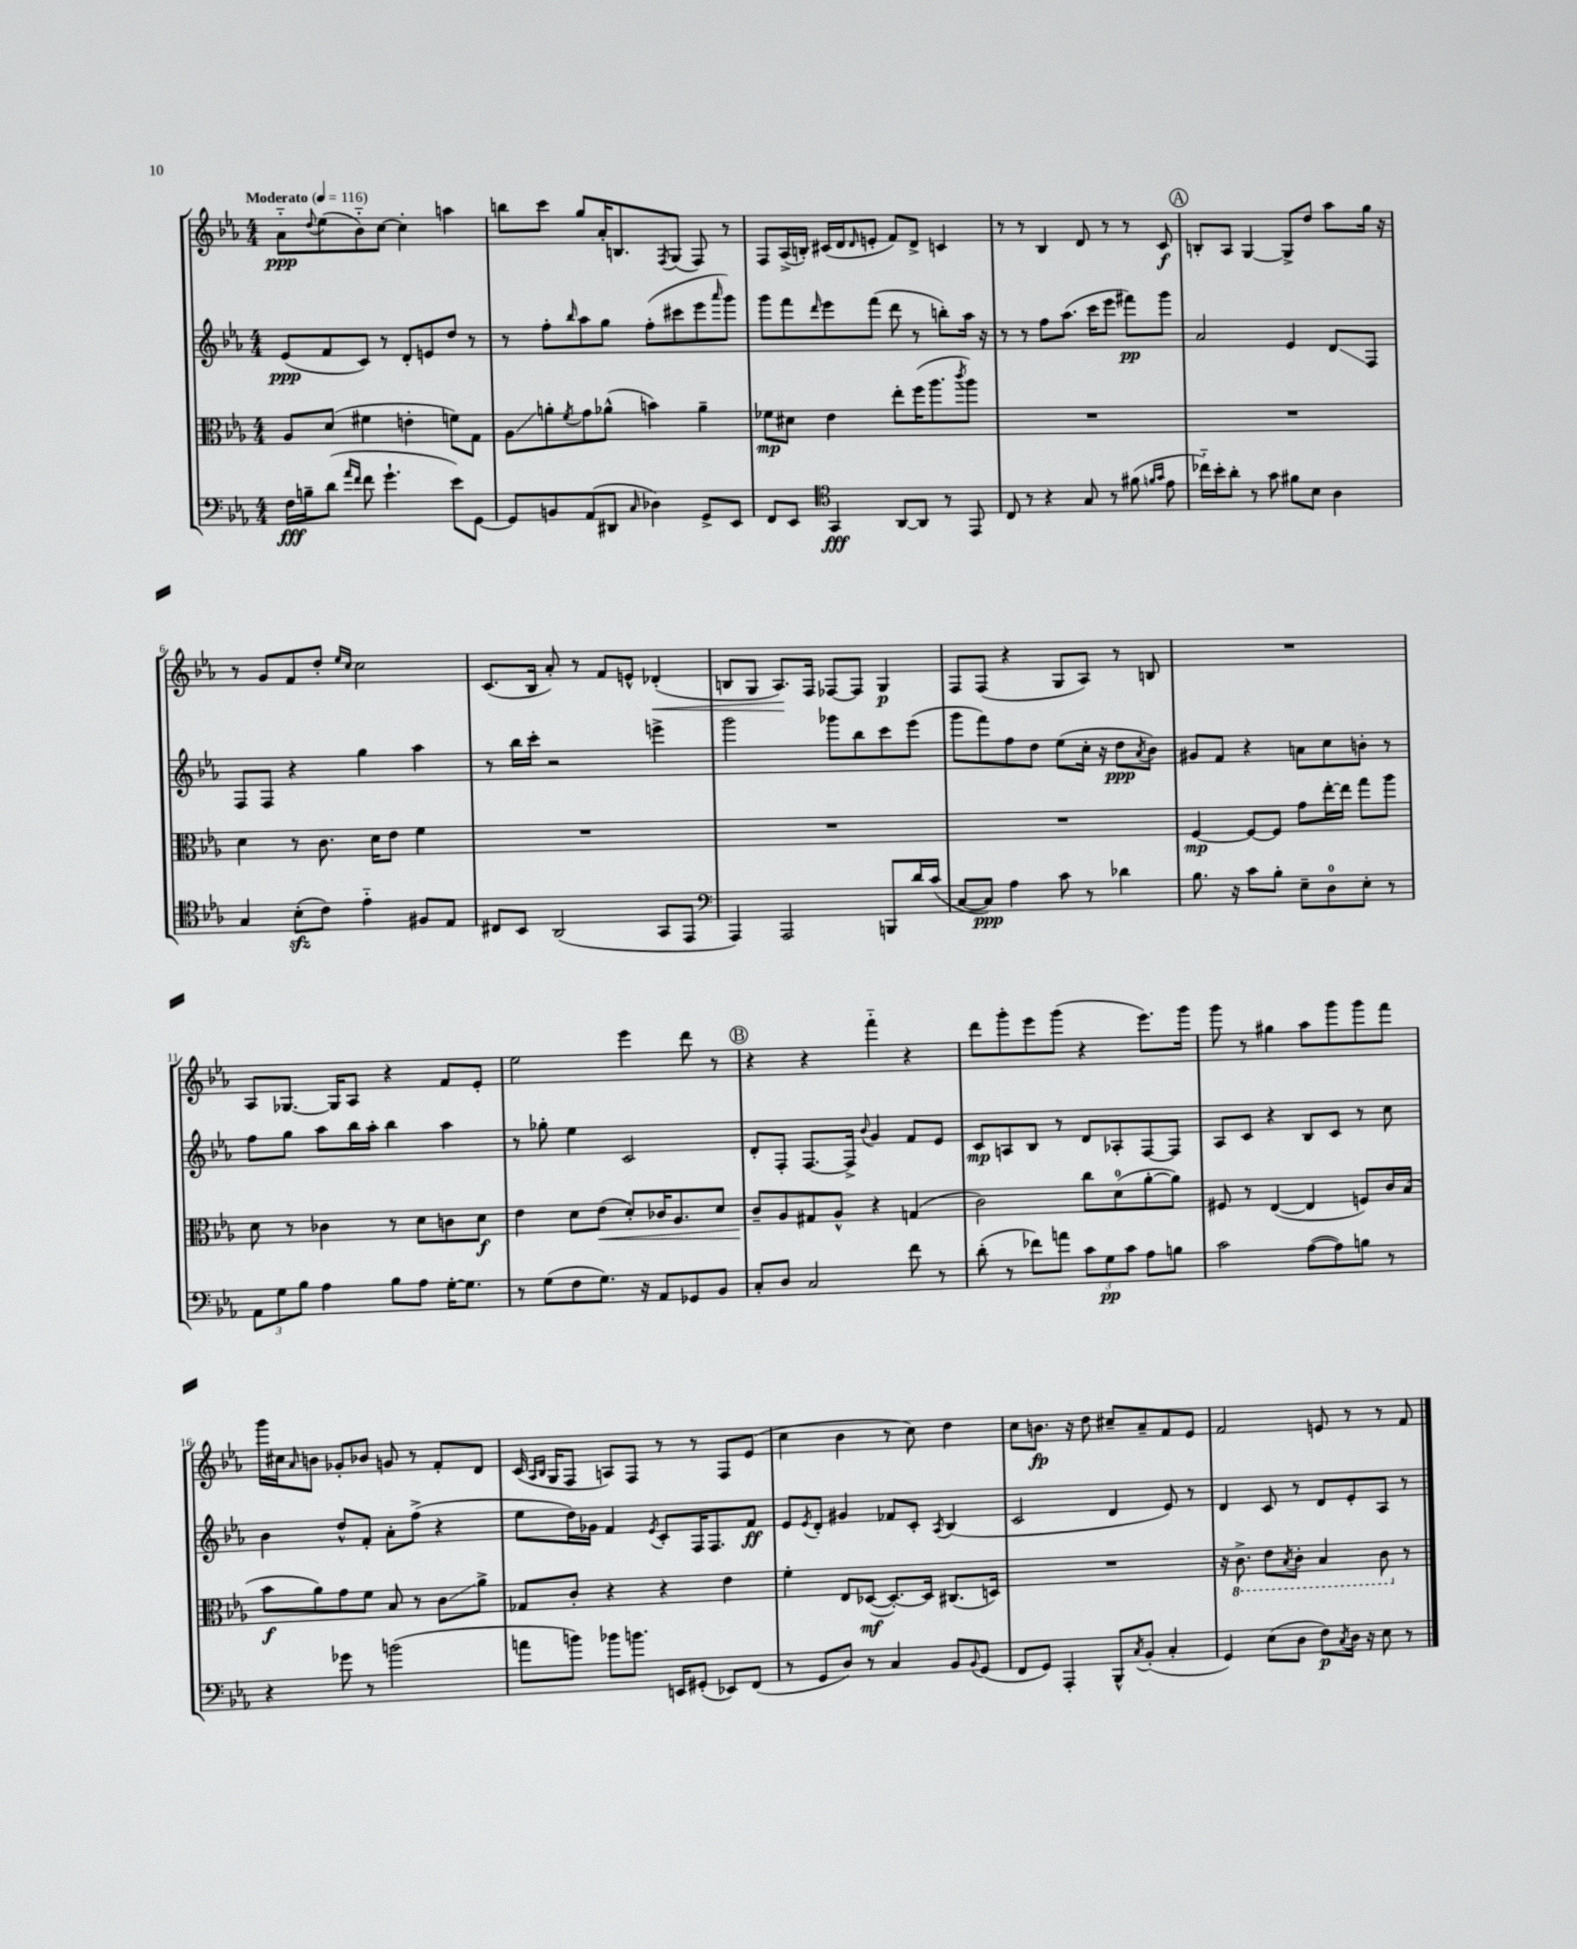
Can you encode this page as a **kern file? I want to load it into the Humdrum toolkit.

**kern	**kern	**kern	**kern
*staff4	*staff3	*staff2	*staff1
*clefF4	*clefC3	*clefG2	*clefG2
*k[b-e-a-]	*k[b-e-a-]	*k[b-e-a-]	*k[b-e-a-]
*M4/4	*M4/4	*M4/4	*M4/4
*MM116	*MM116	*MM116	*MM116
16F\LL	8A-/L	(8e-/L	8a-'~\L
16B~\J	.	.	.
.	.	.	8qqdd/
(8d\J	(8d/J	8f/	(8ee-\
16qqa-/LL	.	.	.
16qqf/JJ	.	.	.
8f\	4f#\	8c/J)	8b-'~\)
4.g`\	.	8r	[8cc\J
.	4e'\	8d'/L	4cc'\]
.	.	8e/	.
8e-\L)	8f\L)	8dd/J	4aa\
[8GG\J	8G\J	8r	.
=	=	=	=
8GG/]L	8A-\L	8r	8bb\L
8BB/	8a'\	8ff'\L	8ccc\J
.	8qf/	16qqbb-/	.
(8AA-/	8g\	8aa-\	8gg/L
8DD#/J	(8a-^^\J	8gg\J	16a-'/K
.	.	.	8.B/
16qqC/	.	.	.
4D-\)	4b\)	(8ff'\L	.
.	.	.	8qF/
.	.	8ccc#\	(8G/J
8GG^/L	4a-~\	8eee-\	8F/)
.	.	16qqaaa-/	.
8EE-/J	.	8ggg\J)	8r
=	=	=	=
8FF/L	8f-\L	8ggg\L	8F/L
8EE-/J	8d#\J	8fff\	(16A-^/L
.	.	.	16B'/JJ)
*clefC4	*	*	*
.	.	16qqddd/	.
4GG/	4e-\	8eee-\	(16c#/LL
.	.	.	16d/J
.	.	.	16qqd/
.	.	(8fff\J	8e'/J
[8AA-/L	8ee-'\L	8ddd\	8f/L)
8AA-/]J	(16ff\K	8r	8d^/J
.	8.aa-\	.	.
8r	.	8bb'\L)	4c/
.	8qccc/	.	.
8EE-/	8aa-\J)	16aa-\Jk	.
.	.	16r	.
=	=	=	=
8C/	1r	8r	8r
8r	.	8r	8r
4r	.	8ff\L	4B-/
.	.	(8.aa-\J	.
8G/	.	.	8d/
.	.	16ccc\LK	.
8r	.	8eee-\J	8r
(8f#\	.	8fff#\L)	8r
16qqf/LL	.	.	.
16qqg/JJ	.	.	.
8e-\	.	8ggg\J	8c/
=	=	=	=
16cc-'~\LL)	1r	2a-/	8B'/L
16b-'\J	.	.	.
8a-'\J	.	.	8A-/J
8r	.	.	[4G/
8g\	.	.	.
8f#\L	.	4e-/	8G^/]L
8B-\J	.	.	8dd/J
4A-\	.	8d/L	8aa-\L
.	.	8F/J	16gg\Jk
.	.	.	16r
=	=	=	=
4G/	4d\	8F/L	8r
.	.	8F/J	8g/L
(8B-'\L	8r	4r	8f/
8c\J)	8.c\	.	8dd'/J
.	.	.	16qqee-/LL
.	.	.	16qqcc/JJ
4e-'~\	.	4gg\	2cc\
.	16d\LK	.	.
.	8e-\J	.	.
8F#/L	4f\	4aa-\	.
8E-/J	.	.	.
=	=	=	=
8C#/L	1r	8r	(8.c/L
8BB-/J	.	16bb-\LL	.
.	.	16ccc'\JJ	16B-/Jk
(2AA-/	.	2r	8a-'/)
.	.	.	8r
.	.	.	8f/L
.	.	.	8e^^/J
8GG/L	.	4eee^\	(4d-'/
8EE-/J	.	.	.
=	=	=	=
*clefF4	*	*	*
4AAA-/)	1r	2ggg\	8B/L
.	.	.	8G/J
2AAA-/	.	.	8.A-/L)
.	.	.	16F/Jk
.	.	8ggg-\L	[8F-/L
.	.	8bb-\	8F-/]J
8BBB/L	.	8ccc\	4G/
16d/L	.	(8eee-\J	.
(16c/JJ	.	.	.
=	=	=	=
[8C/L	1r	8ggg\L	8F/L
8C/]J)	.	8fff\)	(8F/J
4A-\	.	8ff\	4r
.	.	8dd\J	.
8c\	.	(8ee-\L	8G/L
8r	.	16cc'\Jk	8A-/J)
.	.	16r	.
4d-\	.	8dd\L	8r
.	.	8qa-/	.
.	.	8b-\J)	8B/
=	=	=	=
8.B-\	[4F/	8g#/L	1r
.	.	8f/J	.
16r	.	.	.
8c\L	8F/_L	4r	.
8B-'\J	8F/]J	.	.
8E-~\L	8g\L	8a\L	.
8D\	[16ee-'\L	8cc\	.
.	16ee-\]JJ	.	.
8E-'\J	8gg\L	8b'\J	.
8r	8aa-\J	8r	.
=	=	=	=
12AA-\L	8d\	8ff\L	8A-/L
12G\	.	.	.
.	8r	8gg\J	[8.G-/J
12B-\J	.	.	.
4A-\	4c-\	8aa-\L	.
.	.	.	16G-/]LK
.	.	16bb-\L	8A-/J
.	.	16aa-'\JJ	.
8B-\L	8r	4bb-\	4r
8A-\J	8d\L	.	.
[16G'\LK	8c\	4aa-\	8f/L
8.G\]J	.	.	.
.	8d\J	.	8e-'/J
=	=	=	=
8r	4e-\	8r	2ee-\
(8G\L	.	8gg-'\	.
8F\	8d\L	4ee-\	.
8.G\J)	(8e-\J	.	.
.	8d'/L)	2c/	4eee-\
16r	.	.	.
8AA-/L	16c-/K	.	.
.	8.A-/	.	.
8GG-/	.	.	8ddd\
8BB-/J	8d/J	.	8r
=	=	=	=
8C'/L	8c~/L	8d'/L	4r
8D/J	8A-/	8F'/J	.
2C/	8G#/	[8.F/L	4r
.	8A-^^/J	.	.
.	.	16F^/]Jk	.
.	.	8qqb-/	.
.	4r	4g/	4fff'~\
8f\	(4G/	8f/L	4r
8r	.	8e-/J	.
=	=	=	=
(8d'\	2c\)	8c/L	8ddd\L
8r	.	8A/	8ggg'\
8f-\L)	.	8B-/J	8eee-\
8a\J	.	8r	(8ggg\J
12c\L	8cc\L	8d/L	4r
12G\	.	.	.
.	(8d\	8A-'/	.
12c\J	.	.	.
8A-\L	[8a-'\	[8F/	8.eee-\L)
8B\J	8a-\]J)	8F/]J	.
.	.	.	16ggg\Jk
=	=	=	=
2c\	8F#/	8A-/L	8ggg\
.	8r	8c/J	8r
.	([4E-/	4r	4gg#\
([8A-\L	4E-/]	8B-/L	8aa-\L
8A-\])	.	8c/J	8ggg\
8B\J	8F/L)	8r	8ggg\
8r	16c/L	8cc\	8fff\J
.	(16B-/JJ	.	.
=	=	=	=
4r	8b-\L	4b-\	16ggg\LL
.	.	.	16cc#\J
.	.	.	16qqa-/
.	8a-\)	.	8b\J
8g-\	8g\	8dd^^/L	8g-'/L
8r	8f\J	8f'/J	8b-/J
(2b\	8B-/	8a-'\L	8g/
.	8r	(8ff^\J	8r
.	8c\L	4r	8f'/L
.	8a-^\J	.	8d/J
=	=	=	=
8a\L	8G-/L	8ee-\L	(16c/
.	.	.	16qqA-/LL
.	.	.	16qqB-/JJ
.	.	.	16G/LK
8b\J)	8c'/J	16dd\L)	8F/J
.	.	16g-\JJ	.
8b-\L	4r	4f/	8A/L)
8.b\J	.	.	8F/J
.	.	8qe-/	.
.	4r	8c'/L	8r
16EE/LK	.	.	.
(8GG#'/J	.	16F/K	8r
.	.	8.F/	.
8EE-/L)	4e-\	.	8F/L
(8FF/J	.	8f/J	(8e-/J
=	=	=	=
8r	4f'\	8e-/L	4cc\
.	.	8qe-/	.
8GG/L	.	8d'/J	.
8D/J)	8E-/L	4g#/	4b-\
8r	([8D-/J	.	.
4C/	8.D-'/_L)	8f-/L	8r
.	.	8c'/J	8cc\)
.	16D-/]Jk	.	.
.	.	8qA-/	.
8BB-/L	(8.C#/L	(4B-/	4dd\
8qqBB-/	.	.	.
(8GG/J	.	.	.
.	16D/Jk)	.	.
=	=	=	=
8FF/L	1r	2c/	8cc\L
8GG/J)	.	.	8.b\J
4AAA-'/	.	.	.
.	.	.	16r
.	.	.	8dd\
8BBB-^^/L	.	4d/	8cc#~/L
8qC/	.	.	.
(8BB-'/J	.	.	8a-~/
4C'/	.	8e-/)	8f/
.	.	8r	8e-/J
=	=	=	=
4GG/)	16r	4d/	2f/
.	8.C^\	.	.
(8E-\L	8E-\L	8c/	.
.	8qBB-/	.	.
8D\J	8C'\J	8r	.
8F\L)	4BB-/	8d/L	8e/
8qC/	.	.	.
16D\Jk	.	8e-'/	8r
16r	.	.	.
8E-\	8C\	8A-/J	8r
8r	8r	8r	8f/
==	==	==	==
*-	*-	*-	*-
